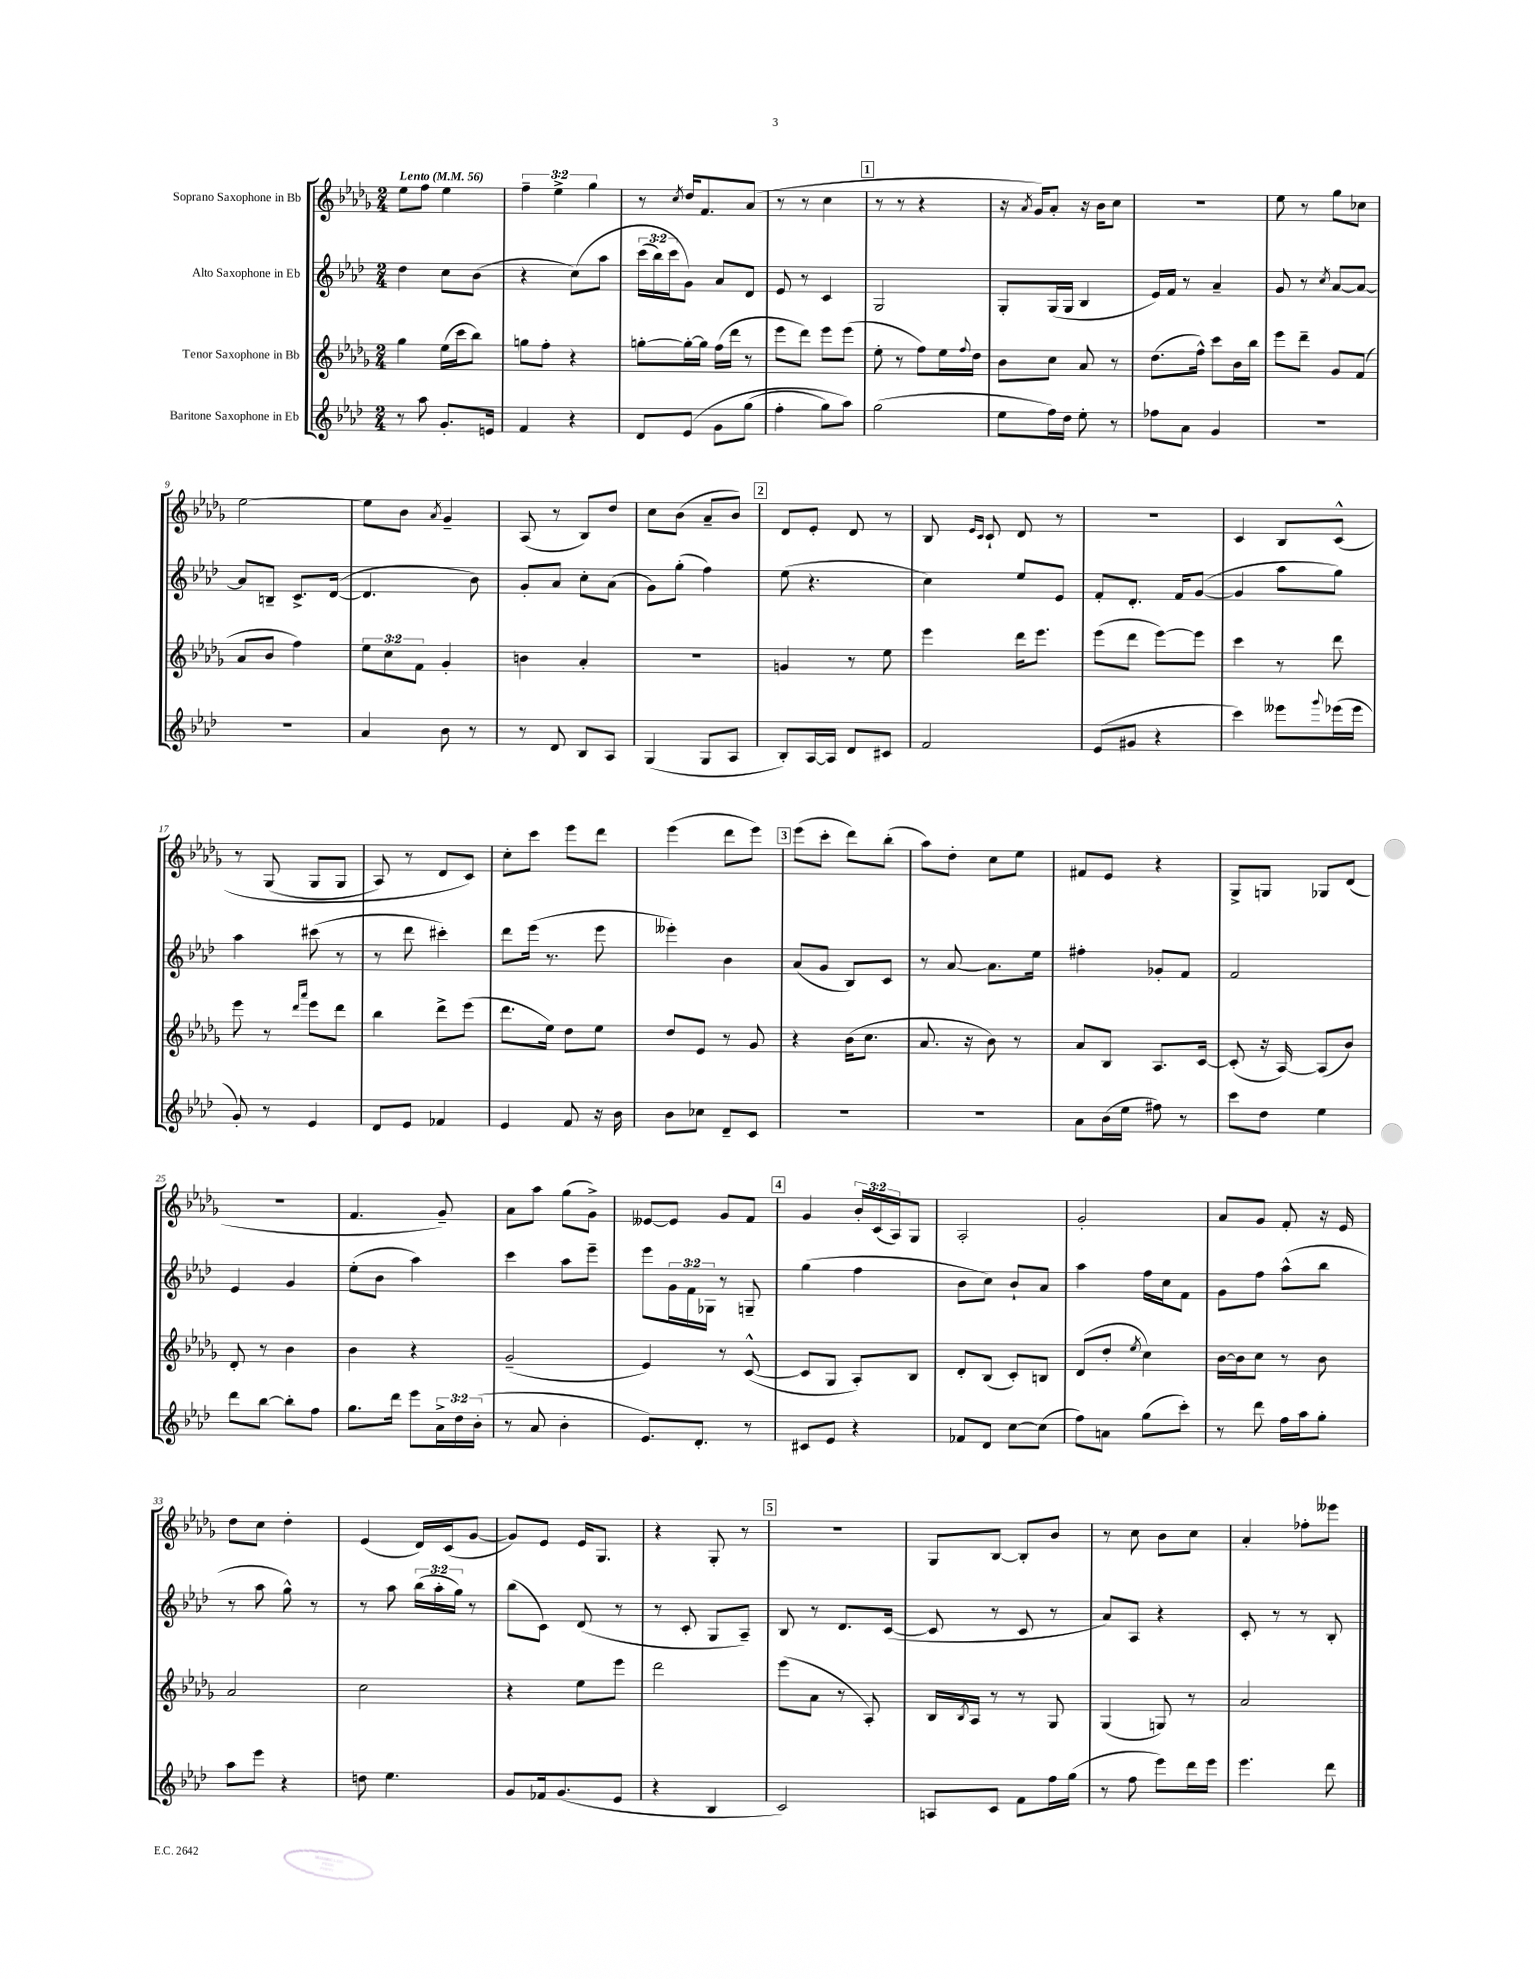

**kern	**kern	**kern	**kern
*staff4	*staff3	*staff2	*staff1
*clefG2	*clefG2	*clefG2	*clefG2
*k[b-e-a-d-]	*k[b-e-a-d-g-]	*k[b-e-a-d-]	*k[b-e-a-d-g-]
*M2/4	*M2/4	*M2/4	*M2/4
*MM56	*MM56	*MM56	*MM56
8r	4gg-	4dd-	8ee-
8aa-	.	.	8ff
8.g'	(16ee-	8cc	4ee-
.	16ccc	.	.
.	8bb-)	(8b-	.
16e	.	.	.
=	=	=	=
4f	8gg	4r	6ff~
.	8ff'	.	.
.	.	.	6ee-^
4r	4r	&(8cc)	.
.	.	.	6gg-
.	.	8aa-	.
=	=	=	=
8d-	[8gg'	(24ccc	8r
.	.	24bb-)	.
.	.	24ccc	.
.	.	.	8qcc
&(8e-	16gg'_	8g&)	16dd-
.	16gg]	.	8.f
8g	(16ff	8a-	.
.	16ddd-	.	.
(8gg	8r	8d-	(8a-
=	=	=	=
4ff'	8eee-	8e-	8r
.	8ddd-)	8r	8r
8gg)	8eee-	4c	4cc
8aa-&)	(8eee-	.	.
=	=	=	=
(2gg	8ee-'	2G	8r
.	8r	.	8r
.	8ff)	.	4r
.	16ee-	.	.
.	8qqff	.	.
.	16dd-	.	.
=	=	=	=
8ee-	8b-	8G'	16r
.	.	.	8qa-
.	.	.	16g-)
16ff)	8cc	(16G	8a-'
16dd-	.	16G	.
8ee-'	8a-	4B-	16r
.	.	.	16b-
8r	8r	.	8cc
=	=	=	=
8ff-	(8.dd-	16e-)	2r
.	.	16f	.
8a-	.	8r	.
.	16ff^^)	.	.
4g	8ccc	4a-~	.
.	16b-	.	.
.	16bb-	.	.
=	=	=	=
2r	8eee-	8g	8ee-
.	8ddd-~	8r	8r
.	.	8qcc	.
.	8g-	[8a-	8gg-
.	(8f	8a-_	8cc-
=	=	=	=
2r	8a-	8a-]	[2ee-
.	8b-	8B~	.
.	4ff)	8.c^	.
.	.	([16d-	.
=	=	=	=
4a-	12ee-	4.d-]	8ee-]
.	12cc	.	.
.	.	.	8b-
.	12f	.	.
.	.	.	8qa-
8b-	4g-'	.	4g-~
8r	.	8b-)	.
=	=	=	=
8r	4b	8g'	(8A-
8d-	.	8a-	8r
8B-	4a-'	8cc'	8B-)
8A-	.	(8a-	8dd-
=	=	=	=
(4G	2r	8g)	8cc
.	.	(8gg'	(8b-
8G	.	4ff)	8a-~
8A-	.	.	8b-)
=	=	=	=
8B-')	4g	(8ee-	8d-
[16A-	.	4.r	8e-'
16A-]	.	.	.
8d-	8r	.	8d-
8c#	8ee-	.	8r
=	=	=	=
2f	4eee-	4cc)	8B-
.	.	.	16qqe-
.	.	.	16qqc
.	.	.	8c`
.	16ddd-	8ee-	8d-
.	8.eee-	.	.
.	.	8e-	8r
=	=	=	=
(8e-	(8eee-	8f'	2r
8g#	8ddd-	8.d-'	.
4r	[8eee-)	.	.
.	.	16f	.
.	8eee-]	([8g	.
=	=	=	=
4ccc)	4ccc	4g]	4c
8eee--	8r	8aa-	8B-
8qqggg	.	.	.
(16eee-	8ddd-	8gg)	&(8c^^
16eee-	.	.	.
=	=	=	=
8g')	8eee-	4aa-	8r
8r	8r	.	(8G-
.	16qqddd-	.	.
.	16qqaaa-	.	.
4e-	8eee-	(8ccc#	8G-
.	8ddd-	8r	8G-
=	=	=	=
8d-	4bb-	8r	8A-)
8e-	.	8ddd-	8r
4f-	8ddd-^	4ccc#')	8d-
.	(8eee-	.	8c&)
=	=	=	=
4e-	8.ddd-	8ddd-	8cc'
.	.	(16eee-	8ccc
.	16ee-)	8.r	.
8f	8dd-	.	8eee-
16r	8ee-	8eee-	8ddd-
16b-	.	.	.
=	=	=	=
8b-	8dd-	4eee--')	(4eee-
8cc-	8e-	.	.
8d-~	8r	4b-	8ddd-
8c	8g-	.	8eee-)
=	=	=	=
2r	4r	(8a-	(8eee-
.	.	8g	8ccc'
.	(16b-	8B-)	8ddd-)
.	8.cc	.	.
.	.	8c	(8bb-'
=	=	=	=
2r	8.a-	8r	8aa-)
.	.	[8a-	8dd-'
.	16r	.	.
.	8b-)	8.a-]	8cc
.	8r	.	8ee-
.	.	16ee-	.
=	=	=	=
8a-	8a-	4ff#'	8f#
(16b-	8B-	.	8e-
16ee-	.	.	.
8ff#)	8.A-	8g-'	4r
8r	.	8f	.
.	[16c	.	.
=	=	=	=
8ccc	(8c']	2f	8G-^
8dd-	16r	.	8G
.	[16A-)	.	.
4ee-	(8A-]	.	8G-
.	8b-)	.	(8d-
=	=	=	=
8ddd-	8d-'	4e-	2r
[8bb-	8r	.	.
8bb-']	4b-	4g	.
8ff	.	.	.
=	=	=	=
8.gg	4b-	(8ee-'	4.f
.	.	8b-	.
16ddd-	.	.	.
8eee-	4r	4aa-)	.
24a-^	.	.	8g-~)
24dd-	.	.	.
(24b-'	.	.	.
=	=	=	=
8r	(2g-~	4ccc	8a-
8a-	.	.	8aa-
4b-'	.	8aa-	(8gg-
.	.	8eee-~	8g-^)
=	=	=	=
8.e-)	4e-)	8eee-	[8e--
.	.	24g	8e--]
.	.	24f	.
8.d-'	.	.	.
.	.	24G-	.
.	8r	8r	8g-
8r	([8c^^	8G~	8f
=	=	=	=
8c#	8c]	(4gg	4g-
8e-	8G-	.	.
4r	8A-')	4ff	24b-'
.	.	.	(24c
.	.	.	24A-)
.	8B-	.	8G-
=	=	=	=
8f-	8d-'	8b-	2A-'
8d-	(8B-	8cc)	.
[8cc	8c')	8b-`	.
(8cc]	8B	8a-	.
=	=	=	=
8ff)	(8d-	4aa-	2g-'
8a	8dd-'	.	.
.	8qee-	.	.
(8gg	4cc)	16ff	.
.	.	16cc	.
8ccc')	.	8f	.
=	=	=	=
8r	[16b-	8g	8a-
.	16b-]	.	.
8ddd-	8cc	8ff	8g-
16ff	8r	(8aa-^^	8f'
16aa-	.	.	.
8gg'	8b-	8bb-	16r
.	.	.	16e-
=	=	=	=
8aa-	2a-	8r	8dd-
8eee-	.	8aa-	8cc
4r	.	8gg^^)	4dd-'
.	.	8r	.
=	=	=	=
8dd	2cc	8r	(4e-
4.ee-	.	8aa-	.
.	.	(24bb-	16d-)
.	.	24aa-'	.
.	.	.	(16c
.	.	24gg)	.
.	.	8r	[8g-
=	=	=	=
8g	4r	(8bb-	8g-])
16f-	.	8c)	8e-
(8.g	.	.	.
.	8ee-	(8d-	16e-
.	.	.	8.G-
8e-	8eee-	8r	.
=	=	=	=
4r	2ddd-	8r	4r
.	.	8c'	.
4B-	.	8G	8G-'
.	.	8A-~)	8r
=	=	=	=
2c)	(8eee-	8B-	2r
.	8a-	8r	.
.	8r	8.d-	.
.	8A-')	.	.
.	.	([16c	.
=	=	=	=
8A	16B-	8c]	8G-
.	8qB-	.	.
.	16A-	.	.
8c	8r	8r	[8B-
8f	8r	8c	8B-']
16ff	8G-	8r	8b-
(16gg	.	.	.
=	=	=	=
8r	(4G-	8a-)	8r
8ff	.	8A-	8cc
8eee-)	8G)	4r	8b-
16ddd-	8r	.	8cc
16eee-	.	.	.
=	=	=	=
4.eee-	2a-	8c'	4a-'
.	.	8r	.
.	.	8r	8ff-'
8ddd-	.	8B-'	8eee--
==	==	==	==
*-	*-	*-	*-
